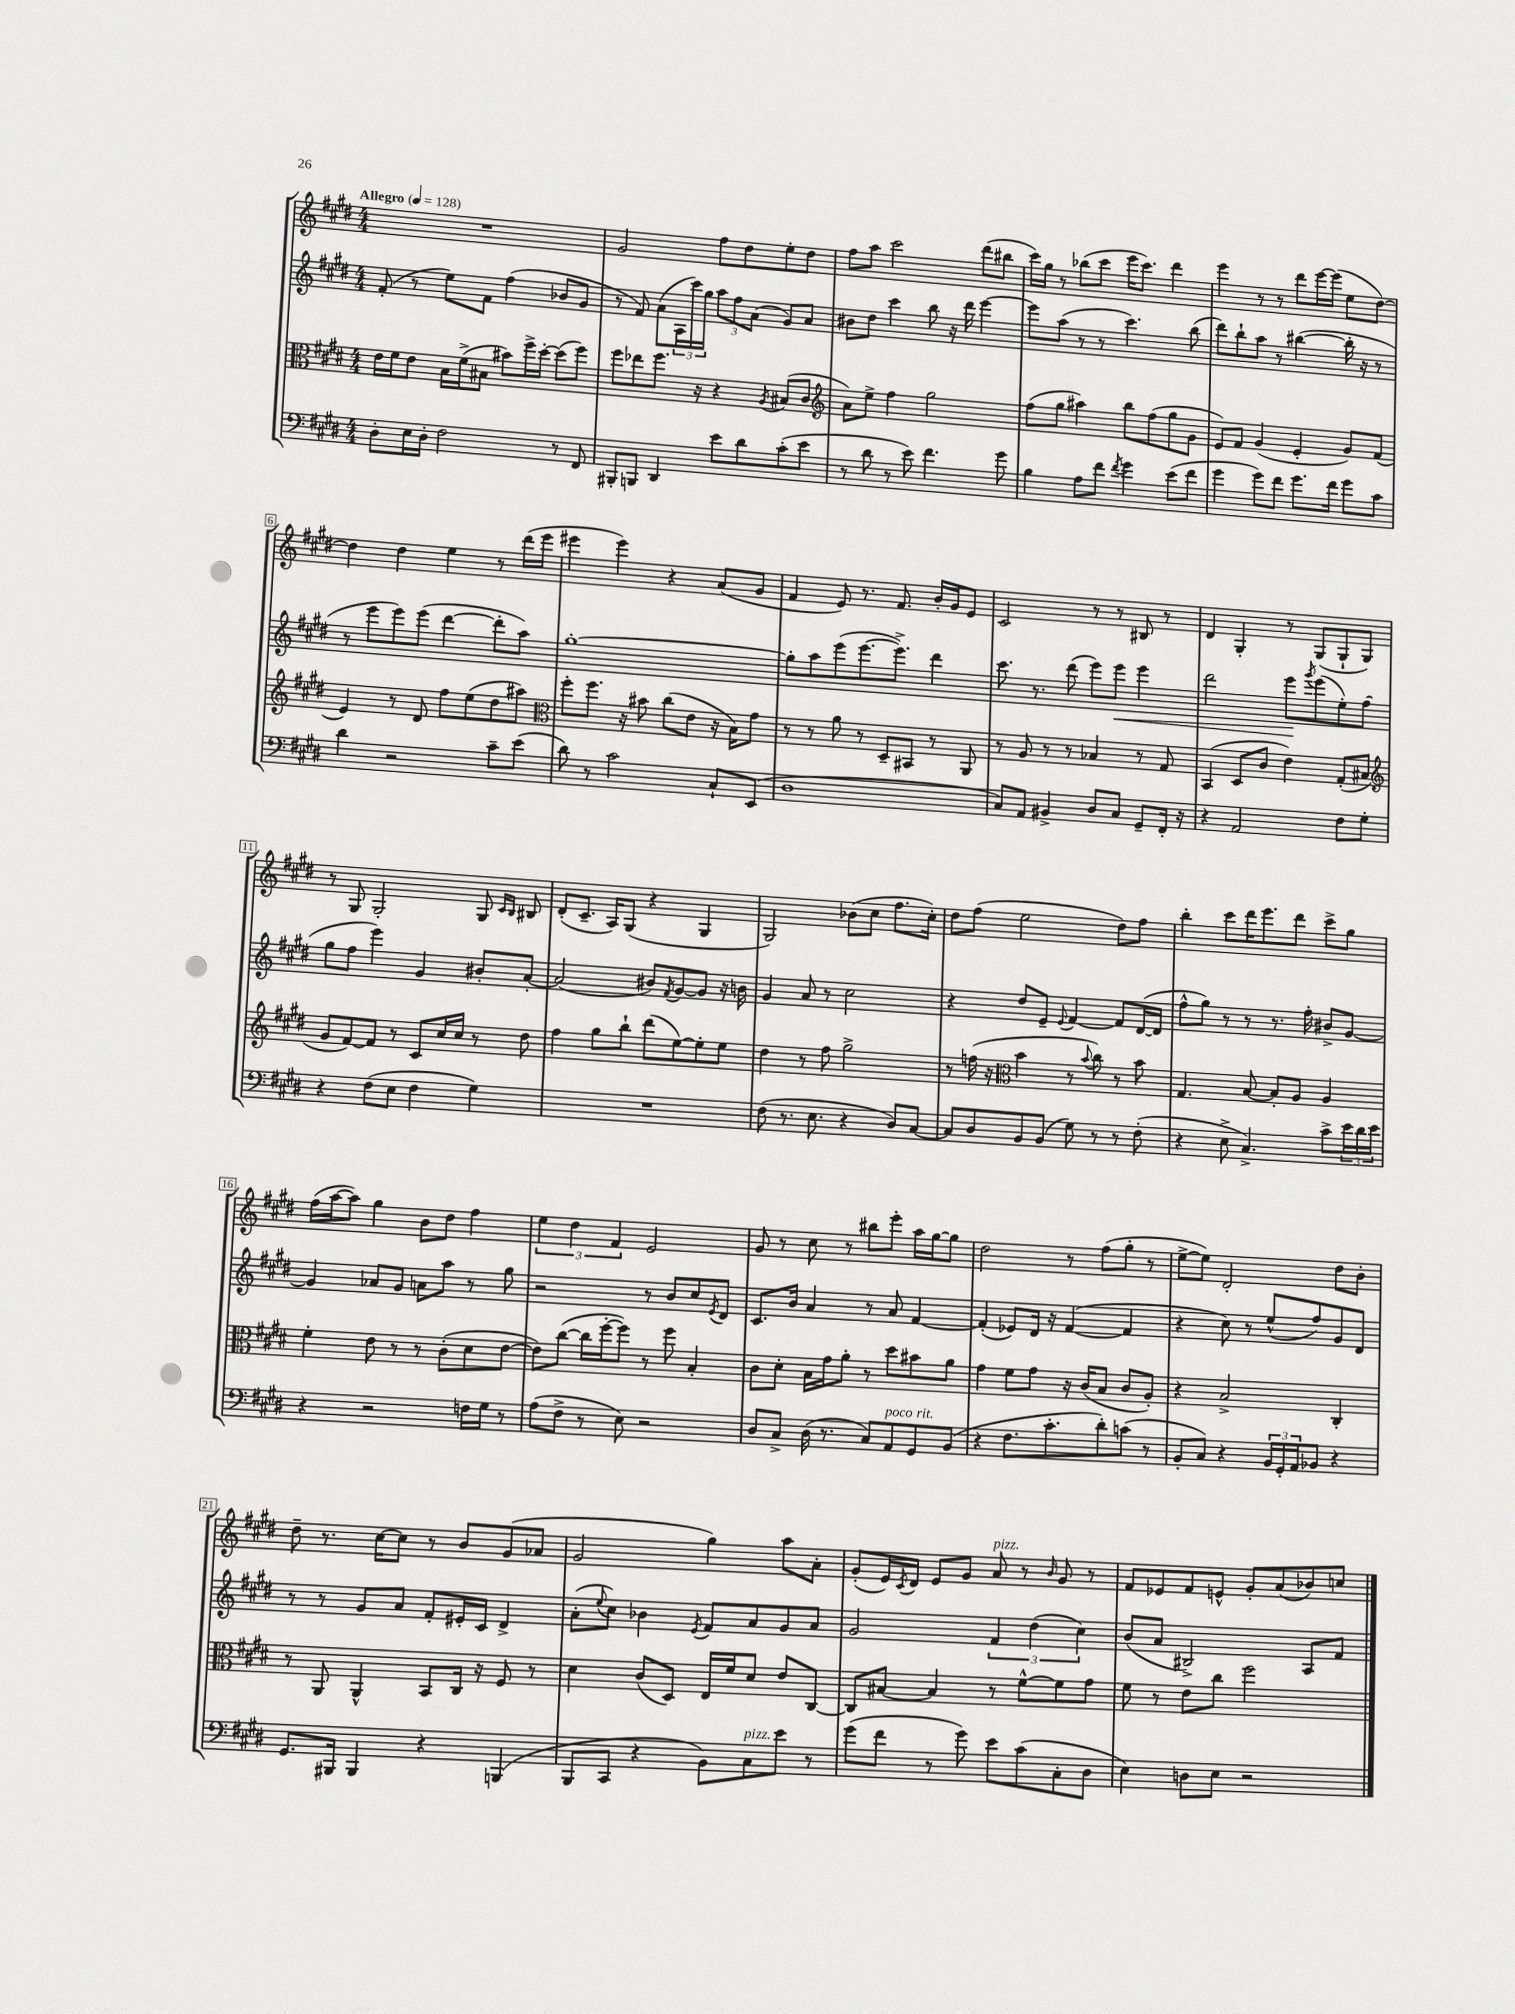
<<
\new StaffGroup <<
\new Staff = "s0" {
    \clef treble \key e \major \numericTimeSignature \time 4/4 \tempo "Allegro" 4 = 128
    R1 |
    gis'2 fis''8 dis''8 e''8-. dis''8 |
    fis''8 a''8 cis'''2 dis'''8( bis''8 |
    cis'''16) gis''16 r8 bes''8( cis'''8 e'''16 cis'''8.) dis'''4 |
    e'''4 r8 r8 dis'''8 e'''16~ e'''16( e''8 dis''8~) |
    dis''4 dis''4 e''4 r8 dis'''16( e'''16 |
    eis'''4 eis'''4) r4 a'8( gis'8 |
    fis'4 e'8) r8. fis'8. b'16-. gis'16 e'8 |
    cis'2 r8 r8 bis8 r8 |
    dis'4 gis4-. r8 gis8( gis8-! gis8) |
    r8 gis8 gis2-. gis8 \grace { cis'16 b16 } bis8 |
    dis'8-.( cis'8.-- a16) gis8( r4 gis4 |
    gis2) bes'8( cis''8 fis''8. cis''16-.) |
    dis''8 fis''8( e''2 dis''8) fis''8 |
    b''4-. cis'''8 dis'''16 e'''8. dis'''8 cis'''8-> gis''8 |
    fis''16( a''16~ a''8) gis''4 b'8 dis''8 fis''4 |
    \tuplet 3/2 { e''4 dis''4 fis'4 } e'2 |
    gis'8 r8 cis''8 r8 bis''8 e'''8-. a''16 gis''16~ gis''8 |
    dis''2 r8 fis''8( gis''8-. r8 |
    e''8~-> e''8) dis'2-. dis''8 b'8-. |
    dis''8-- r8. cis''16~ cis''8 r8 b'8 gis'8( aes'8 |
    gis'2 gis''4) a''8 a'8-. |
    gis'8-.( e'16) \acciaccatura { cis'8 } dis'16 e'8 gis'8 a'8^\markup { \italic "pizz." } r8 \grace { b'16 } gis'8 r8 |
    fis'8 ees'8 fis'8 e'8-^ gis'8-. a'8( bes'8) c''8 \bar "|." |
}
\new Staff = "s1" {
    \clef treble \key e \major \numericTimeSignature \time 4/4
    fis'8-.( r8 e''8) fis'8 fis''4( bes'8 gis'8 |
    r8 fis'8) a'8( \tuplet 3/2 { a16 cis'''16) gis''16 } \tuplet 3/2 { a''8 fis''8 a'8( } gis'8) a'8 |
    bis'8 dis''8 cis'''4 b''8 r16 dis'''16 e'''4~ |
    e'''8 a''8( r8 r8 cis'''4.) b''8( |
    dis'''8) b''8-! a''8 r8 bis''4~( bis''16-. r16 r8 |
    r8 e'''8 e'''8) e'''8( dis'''4~ dis'''8-. a''8) |
    gis''1~-. |
    gis''8-. a''8 e'''8( e'''8.~ e'''8.->) dis'''4 |
    cis'''8. r8. dis'''8( e'''8) e'''8\< e'''4 |
    dis'''2 e'''8\! \acciaccatura { gis'''8 } e'''8( e''8-.) fis''8( |
    gis''8 fis''8 e'''4) gis'4 bis'8-. a'8~-. |
    a'2( bis'8) \acciaccatura { fis'8 } gis'8~ gis'8 r16 b'16 |
    gis'4 a'8 r8 cis''2 |
    r4 dis''8 e'8-- \appoggiatura { e'8 } fis'4~ fis'8 dis'16~( dis'16 |
    fis''8-^ gis''8) r8 r8 r8. fis''16-. bis'8-> gis'8~ |
    gis'4 aes'8 gis'8 a'8 a''8 r8 gis''8 |
    r2 r8 b'8 cis''8 \acciaccatura { e'8 } dis'8 |
    cis'8. b'16 a'4 r8 a'8 fis'4~ |
    fis'4-.( ees'8) dis'16 r16 fis'4~( fis'4 |
    r4 cis''8) r8 e''8-^( fis''8) gis'8 dis'8 |
    r8 r8 gis'8 a'8 fis'8-. eis'16-. cis'16 dis'4-> |
    a'8-.( \appoggiatura { e''8 } cis''8) bes'4 \acciaccatura { e'8 } fis'8 a'8 gis'8 a'8 |
    gis'2 \tuplet 3/2 { fis'4 dis''4( cis''4) } |
    b'8( a'8 bis2->) a8 fis'8 \bar "|." |
}
\new Staff = "s2" {
    \clef alto \key e \major \numericTimeSignature \time 4/4
    e'16 fis'16 e'8 b16 fis'16->( bis8 bis'8) fis''16-> dis''16~-. dis''8( fis''8) |
    fis''8 ees''8 fis''8. r16 r4 \acciaccatura { a8 } bis8( cis'8 |
    \clef treble a'8) e''8-> fis''4 gis''2 |
    fis''8( gis''8 ais''4) b''8 fis''8( gis''8 gis'8 |
    e'8) fis'8 gis'4( e'4-. gis'8) fis'8( |
    e'4) r8 dis'8 fis''8 e''8( dis''8 ais''8) |
    \clef alto fis''8-. fis''8. r16 bis'8 cis''8( e'8 r16 b16) gis'8 |
    r8 r8 a'8 r8 dis8-- bis,8 r8 a,8 |
    r8 a8 r8 r8 bes4 r8 gis8 |
    b,4( dis8 cis'8 e'4) gis8-.( bis8 |
    \clef treble gis'8 fis'8~) fis'8 r8 cis'8 cis''16 cis''16 r8 dis''8 |
    fis''4 gis''8 b''8-! dis'''8( e''8~) e''8-. e''8 |
    dis''4 r8 fis''8 gis''2-> |
    r8 f''16( r16 \clef alto b'4 r8 \appoggiatura { b'8 } cis''8) r8 b'8 |
    gis4. b8~ b8-. a8 a4 |
    fis'4-. e'8 r8 r8 cis'8-.( dis'8 e'8~ |
    e'8) cis''8~( cis''16 fis''16~-. fis''8) r8 fis''8 b4-. |
    cis'8 dis'8-. b16 gis'16 a'8-. r8 dis''8 bis'8 a'8 |
    gis'4 fis'8 gis'8 r16 cis'16( b8 cis'8 a8-.) |
    r4 b2-> cis4-. |
    r8 a,8 a,4-^ b,8 cis16 r16 fis8 r8 |
    dis'4 cis'8( dis8) e16 fis'16 dis'8 e'8 cis8~ |
    cis8 bis8~ bis4 r8 fis'8~-^ fis'8 gis'8 |
    fis'8 r8 e'8 cis''8 fis''2 \bar "|." |
}
\new Staff = "s3" {
    \clef bass \key e \major \numericTimeSignature \time 4/4
    dis8-. e16 dis16-. fis2 r8 fis,8 |
    bis,,8-. b,,8 dis,4 e'8 dis'8 cis'8-.( e'8 |
    r8 dis'8 r8 e'8) fis'4. gis'8 |
    b4 a8 fis'8 \acciaccatura { fis'8 } gis'4 e'8( fis'8 |
    gis'4 gis'8) fis'8 gis'8. fis'16 gis'8 cis'8 |
    dis'4 r2 cis'8-- e'8( |
    dis'8) r8 cis'2 cis8-! e,8( |
    dis1 |
    cis8) a,8 bis,4-> dis8 cis8 gis,8-- fis,16-. r16 |
    r4 a,2 fis8 gis8-. |
    r4 fis8( e8 fis4 gis4) |
    R1 |
    fis8( r8. e8. r4 dis8) cis8~ |
    cis8 dis8 b,8 b,8( gis8) r8 r8 fis8-.( |
    r4 e8-> cis4.->) cis'8-> \tuplet 3/2 { e'16 dis'16 e'16 } |
    r4 r2 f16 gis16 r8 |
    a8( fis8-> r8 e8) r2 |
    dis8 cis8-> dis16( r8. cis8) a,8^\markup { \italic "poco rit." } gis,8 b,8( |
    r4 fis8. cis'8.-. dis'8-.) c'8( r8 |
    b,8-. cis8) r4 \tuplet 3/2 { b,16 gis,16-. a,16 } bes,8 r4 |
    gis,8. bis,,16 bis,,4 r4 b,,4( |
    b,,8 cis,8 r4 b,8) cis8^\markup { \italic "pizz." } e'8 r8 |
    gis'8( fis'8 r8 gis'8) e'8 cis'8( cis8-. dis8 |
    e4) d8 e8 r2 \bar "|." |
}
>>
>>
\layout { \context { \Score \override BarNumber.stencil = #(make-stencil-boxer 0.1 0.3 ly:text-interface::print) } }
